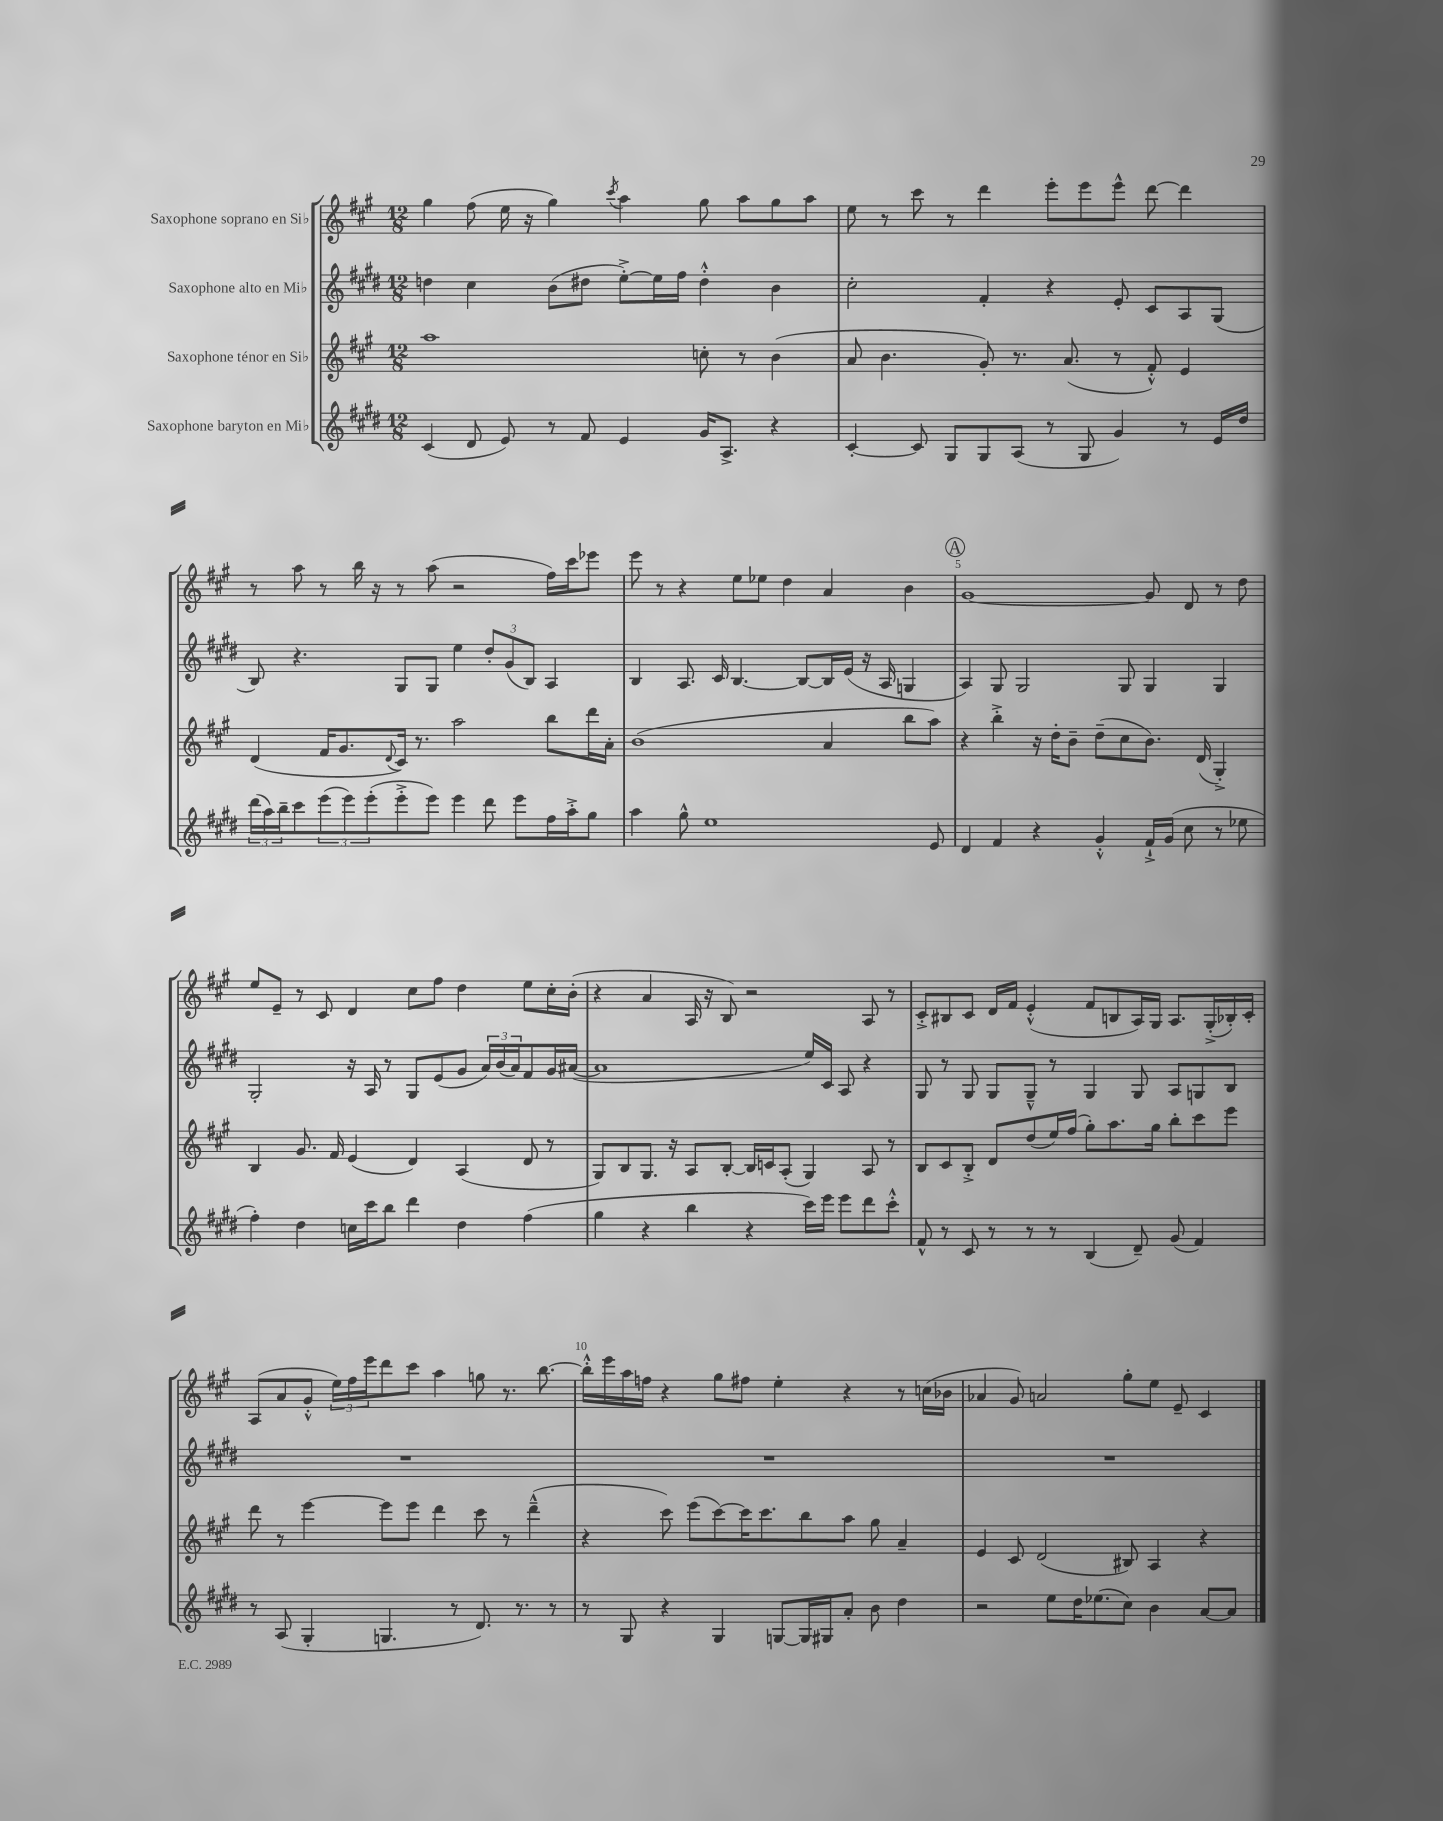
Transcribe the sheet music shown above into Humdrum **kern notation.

**kern	**kern	**kern	**kern
*staff4	*staff3	*staff2	*staff1
*clefG2	*clefG2	*clefG2	*clefG2
*k[f#c#g#d#]	*k[f#c#g#]	*k[f#c#g#d#]	*k[f#c#g#]
*M12/8	*M12/8	*M12/8	*M12/8
(4c#	1aa	4dd	4gg#
8d#	.	4cc#	(8ff#
8e)	.	.	16ee
.	.	.	16r
8r	.	(8b	4gg#)
8f#	.	8dd#	.
.	.	.	8qccc#
4e	.	[8ee'^)	4aa
.	.	16ee]	.
.	.	16ff#	.
16g#	8cc'	4dd#'^^	8gg#
8.A^	.	.	.
.	8r	.	8aa
4r	(4b	4b	8gg#
.	.	.	8aa
=	=	=	=
[4c#'	8a	2cc#'	8ee
.	4.b	.	8r
8c#]	.	.	8ccc#
8G#	.	.	8r
8G#	8g#')	4f#'	4ddd
(8A	8.r	.	.
8r	.	4r	8eee'
.	(8.a	.	.
8G#	.	.	8eee
4g#)	8r	8e'	8eee^^
.	8f#'^^)	8c#	[8ddd
8r	4e	8A	4ddd]
16e	.	(8G#	.
16dd#	.	.	.
=	=	=	=
(24ddd#	(4d	8B)	8r
24aa)	.	.	.
24bb~	.	.	.
8ccc#	.	4.r	8aa
(12eee	16f#	.	8r
.	8.g#	.	.
12eee)	.	.	.
.	.	.	16bb
(12eee'	.	.	.
.	.	.	16r
.	8qqd	.	.
8eee'^	16c#)	8G#	8r
.	8.r	.	.
8eee)	.	8G#	(8aa
4eee	2aa	4ee	2r
8ddd#	.	12dd#'	.
.	.	(12g#	.
8eee	.	.	.
.	.	12B)	.
16ff#	8bb	4A	16ff#)
16aa'^	.	.	16ccc#
8gg#	16ddd	.	8eee-
.	16a'	.	.
=	=	=	=
4aa	(1b	4B	8eee
.	.	.	8r
8gg#^^	.	8.A	4r
1ee	.	.	.
.	.	16c#	.
.	.	[4.B	8ee
.	.	.	8ee-
.	.	.	4dd
.	.	8B_	.
.	4a	16B]	4a
.	.	(16e	.
.	.	16r	.
.	.	16A	.
.	8bb	4G	4b
8e	8aa)	.	.
=	=	=	=
4d#	4r	4A)	[1g#
4f#	4bb'^	8G#	.
.	.	2G#	.
4r	16r	.	.
.	16dd'	.	.
.	8b~	.	.
4g#'^^	(8dd~	.	.
.	8cc#	8G#	.
16f#`^	8.b)	4G#	8g#]
(16g#	.	.	.
8cc#	.	.	8d
.	(16d	.	.
8r	4G#'^)	4G#	8r
8ee-	.	.	8dd
=	=	=	=
4ff#')	4B	2G#'	8ee
.	.	.	8e~
4dd#	8.g#	.	8r
.	.	.	8c#
.	16f#	.	.
16cc	(4e	16r	4d
16ccc#	.	16A	.
8bb	.	8r	.
4ddd#	4d)	8G#	8cc#
.	.	(8e	8ff#
4dd#	(4A	8g#	4dd
.	.	24a)	.
.	.	(24b	.
.	.	24a)	.
(4ff#	8d	8f#	8ee
.	8r	16g#	16cc#'
.	.	([16a#	(16b'
=	=	=	=
4gg#	8G#)	1a#]	4r
.	8B	.	.
4r	8.G#	.	4a
.	16r	.	.
4bb	8A	.	16A
.	.	.	16r
.	[8B'	.	8B)
4r	16B]	.	2r
.	16c	.	.
.	(8A'	.	.
16ccc#)	4G#)	16ee)	.
16eee	.	16c#	.
8eee	.	8A	.
8ddd#	8A	4r	8A
8ccc#'^^	8r	.	8r
=	=	=	=
8f#^^	8B	8G#	8c#'^
8r	8c#	8r	8B#
8c#	8B'^	8G#	8c#
8r	8d	8G#	16d
.	.	.	16f#
8r	(8dd	8G#~^^	(4e'^^
8r	16ee)	8r	.
.	(16ff#	.	.
(4B	8gg#')	4G#	8f#
.	8.aa	.	8B
8d#~)	.	8G#	16A)
.	16gg#	.	16G#
(8g#	8bb'	8A	8.A
4f#)	8ccc#	8G	.
.	.	.	(16G#'^
.	8eee	8B	16B-')
.	.	.	16c#'
=	=	=	=
8r	8ddd	1.r	(8A
(8A	8r	.	8a
4G#'	[4eee	.	8g#'^^
.	.	.	24ee)
.	.	.	24ff#
.	.	.	24eee
4.G	8eee]	.	8ddd
.	8eee	.	8ccc#
.	4ddd	.	4aa
8r	.	.	.
8.d#)	8ccc#	.	8gg
.	8r	.	8.r
8.r	.	.	.
.	(4ddd~^^	.	.
.	.	.	[8.bb
8r	.	.	.
=	=	=	=
8r	4r	1.r	16bb'^^]
.	.	.	16eee
8G#	.	.	16aa
.	.	.	16ff
4r	8ccc#)	.	4r
.	(8eee	.	.
4G#	[8ccc#)	.	8gg#
.	16ccc#]	.	8ff#
.	8.ccc#	.	.
[8G	.	.	4ee'
16G]	8bb	.	.
16G#	.	.	.
8a'	8aa	.	4r
8b	8gg#	.	.
4dd#	4a~	.	8r
.	.	.	(16cc
.	.	.	16b-
=	=	=	=
2r	4e	1.r	4a-
.	8c#	.	8g#)
.	(2d	.	2a
8ee	.	.	.
16dd#	.	.	.
(8.ee-	.	.	.
8cc#)	8B#)	.	8gg#'
4b	4A	.	8ee
.	.	.	8e~
[8a	4r	.	4c#
8a]	.	.	.
==	==	==	==
*-	*-	*-	*-
